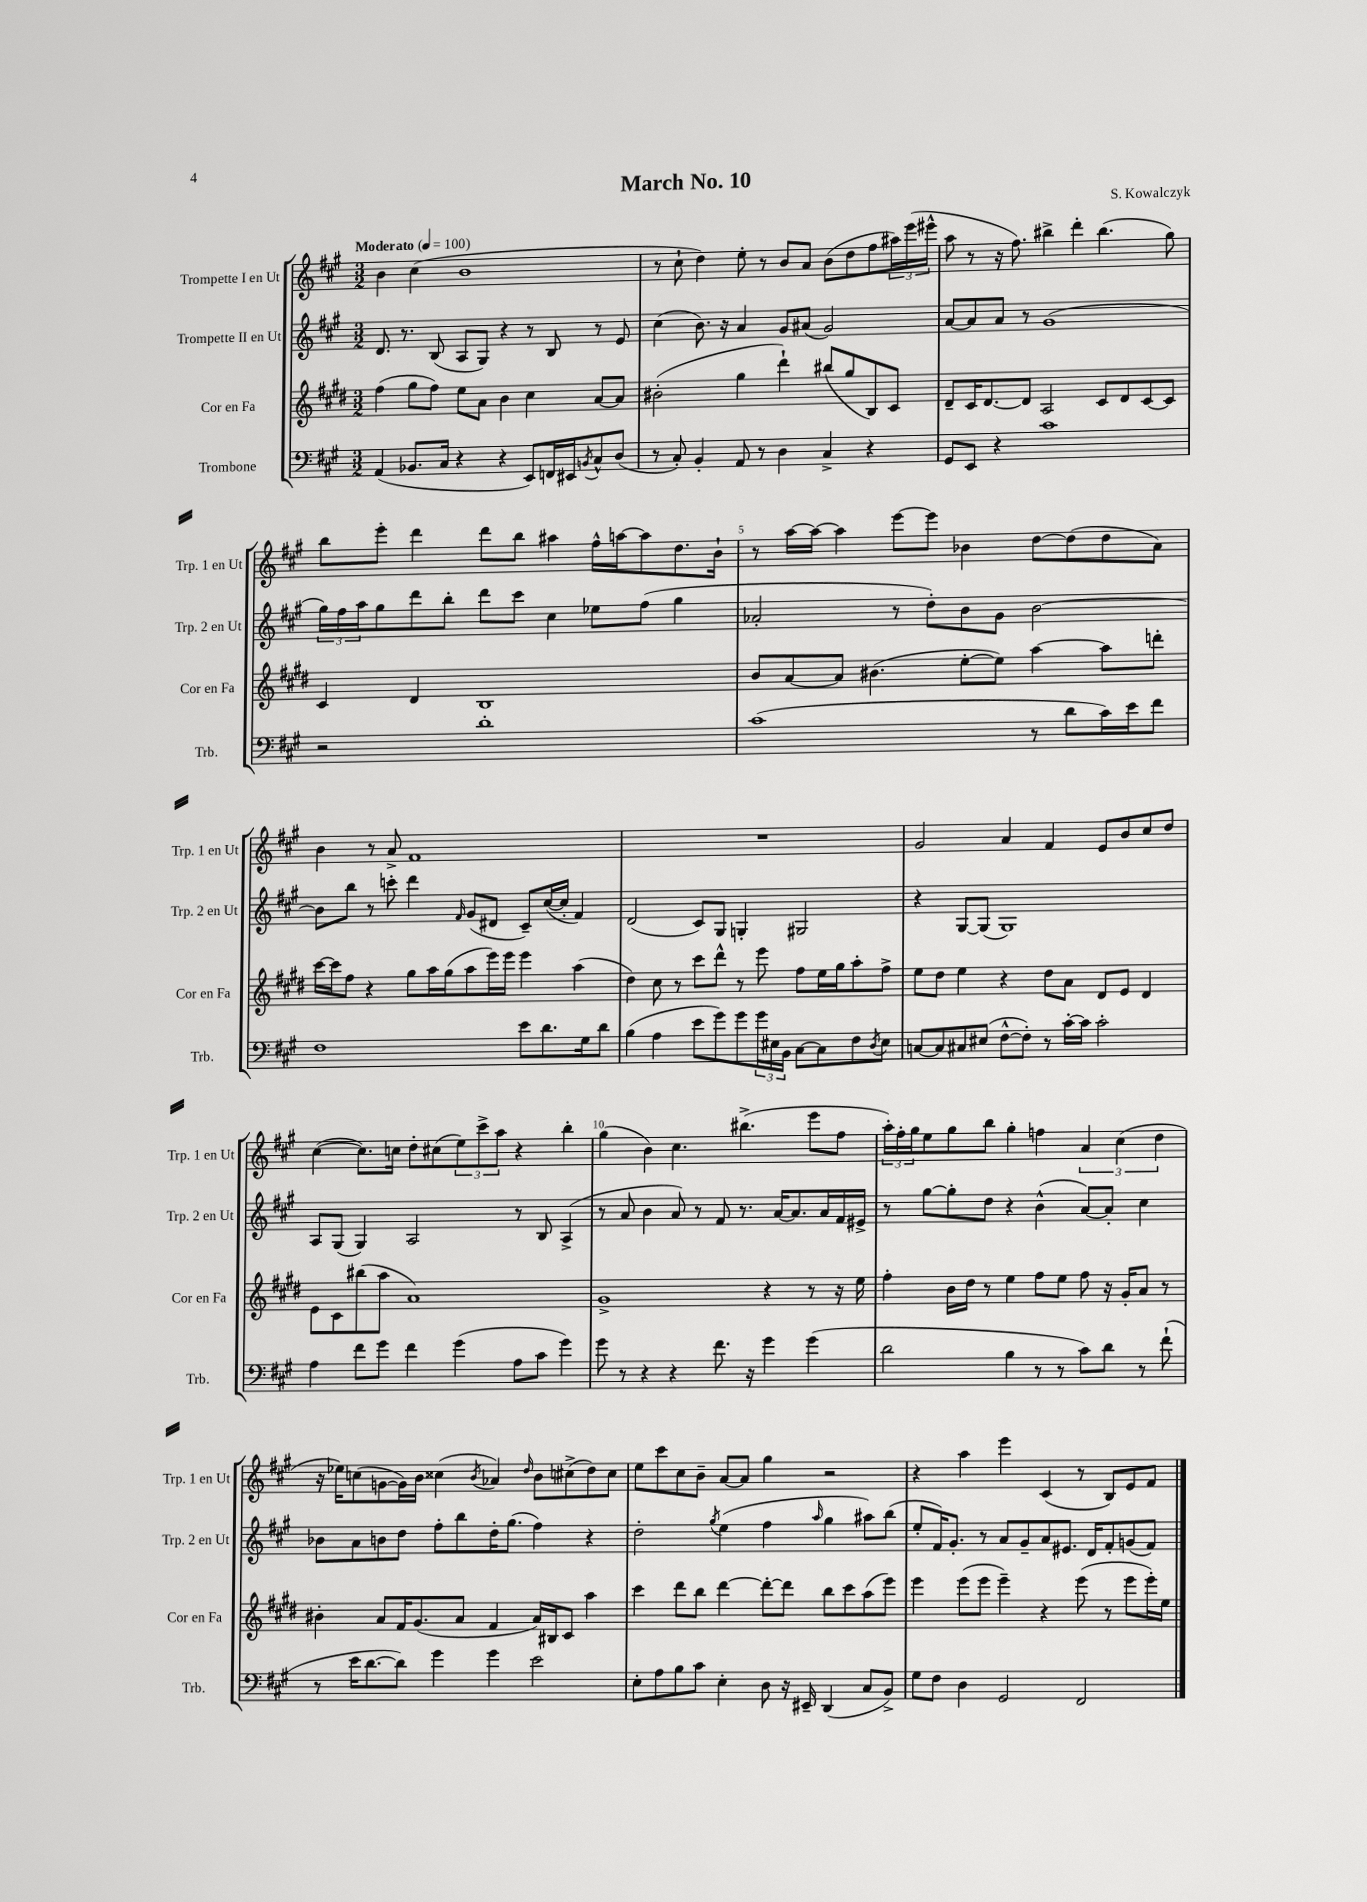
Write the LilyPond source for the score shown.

\header { title = "March No. 10" composer = "S. Kowalczyk" }
<<
\new StaffGroup <<
\new Staff = "s0" \with { instrumentName = "Trompette I en Ut" shortInstrumentName = "Trp. 1 en Ut" } {
    \clef treble \key a \major \numericTimeSignature \time 3/2 \tempo "Moderato" 4 = 100
    b'4 cis''4( b'1 |
    r8 cis''8-! d''4) e''8-. r8 b'8 a'8 b'8( d''8 fis''8 \tuplet 3/2 { ais''16) e'''16( eis'''16-^ } |
    a''8 r8 r16 fis''8.) bis''4-> d'''4-. bis''4.( gis''8) |
    b''8 e'''8-. d'''4 d'''8 b''8 ais''4 fis''16-^ a''16~ a''8 d''8. b'16-! |
    r8 a''16~ a''16~ a''4 e'''8~ e'''8 bes'4 d''8~ d''8( d''8 a'8) |
    b'4 r8 a'8-> fis'1 |
    R1. |
    gis'2 a'4 fis'4 e'8 b'8 cis''8 d''8 |
    cis''4~( cis''8.) c''16 d''8-. cis''8( \tuplet 3/2 { e''8) cis'''8-> a''8 } r4 b''4-. |
    gis''4( b'4) cis''4. bis''4.->( e'''8 fis''8 |
    \tuplet 3/2 { a''16-.) fis''16-. gis''16 } e''8 gis''8 b''8 gis''4-. f''4 \tuplet 3/2 { a'4 cis''4( d''4 } |
    r16 ees''16) c''8( g'8~ g'16) b'16 cisis''4( \acciaccatura { b'8 } aes'4) \grace { d''16 } b'8 cis''8->( d''8) cis''8 |
    e''8 cis'''8 cis''8 b'8-- a'8~ a'8 gis''4 r2 |
    r4 a''4 e'''4 cis'4( r8 b8) e'8 fis'8 \bar "|." |
}
\new Staff = "s1" \with { instrumentName = "Trompette II en Ut" shortInstrumentName = "Trp. 2 en Ut" } {
    \clef treble \key a \major \numericTimeSignature \time 3/2
    d'8. r8. b8( a8 gis8) r4 r8 b8 r8 e'8 |
    cis''4( b'8.) r16 a'4 gis'8 ais'8( gis'2) |
    a'8~ a'8 a'8 r8 gis'1( |
    \tuplet 3/2 { gis''16) fis''16 a''16 } gis''8 d'''8 b''8-. d'''8 cis'''8 cis''4 ees''8 fis''8( gis''4 |
    aes'2-. r8 d''8-.) b'8 gis'8 b'2~ |
    b'8 b''8 r8 c'''8-. d'''4 \grace { fis'16 } gis'8( dis'8 cis'8--) cis''16~( cis''16-. fis'4) |
    d'2( cis'8) gis8 g4-. gis2 |
    r4 gis8~ gis8( gis1) |
    a8 gis8( gis4) a2 r8 b8 a4->( |
    r8 a'8 b'4 a'8) r8 fis'8 r8. a'16~ a'8. a'16 fis'16 eis'16-> |
    r8 gis''8~ gis''8-. d''8 r4 b'4-^( a'8~) a'8-. cis''4 |
    bes'8 a'8 b'8 d''8 fis''8-. b''8 d''16-. gis''8.( fis''4) r4 |
    d''2-. \acciaccatura { gis''8 } e''4( fis''4 \grace { a''16 } gis''4 ais''8) b''8( |
    e''8-. fis'16) gis'8.-. r8 a'8 gis'8-- a'8 eis'8. d'16 fis'8-. g'8( fis'8) \bar "|." |
}
\new Staff = "s2" \with { instrumentName = "Cor en Fa" shortInstrumentName = "Cor en Fa" } {
    \clef treble \key e \major \numericTimeSignature \time 3/2
    fis''4( gis''8 fis''8) e''8 a'8 b'4 cis''4 a'8~ a'8 |
    bis'2-.( gis''4 dis'''4-!) bis''8( gis''8 b8) cis'8 |
    dis'8-- cis'16 dis'8.~ dis'8 a2 cis'8 dis'8 cis'8~ cis'8 |
    cis'4 dis'4 b1 |
    b'8 a'8~ a'8 bis'4.( e''8~-. e''8) a''4~ a''8 d'''8-. |
    cis'''16~ cis'''16 fis''8 r4 gis''8 a''16 gis''16( a''8 e'''16) e'''16 e'''4 a''4( |
    dis''4) cis''8 r8 cis'''8 dis'''8-^ r8 e'''8 fis''8 e''16 gis''16 a''8-. fis''8-> |
    e''8 dis''8 e''4 r4 dis''8 a'8 dis'8 e'8 dis'4 |
    e'8 cis'8 bis''8( a''8 a'1) |
    gis'1-> r4 r8 r16 e''16 |
    fis''4-. b'16 dis''16 r8 e''4 fis''8 e''8 fis''8 r16 gis'16-. a'8 r8 |
    bis'4-. a'8 fis'16 gis'8.( a'8 fis'4 a'16) bis16 cis'8 a''4 |
    cis'''4 dis'''8 b''8 dis'''4~ dis'''8~-. dis'''8 b''8 cis'''8 a''8( e'''8) |
    e'''4 e'''8( e'''8 e'''4--) r4 e'''8( r8 e'''8 e'''16-.) e''16 \bar "|." |
}
\new Staff = "s3" \with { instrumentName = "Trombone" shortInstrumentName = "Trb." } {
    \clef bass \key a \major \numericTimeSignature \time 3/2
    a,4( bes,8. cis16 r4 r4 e,8) f,16 eis,16 \acciaccatura { b,8 } cis8-^ d8( |
    r8 cis8-.) b,4-. a,8 r8 d4 cis4-> r4 |
    gis,8 e,8 r4 cis'1 |
    r2 d'1-. |
    cis'1( r8 d'8 cis'16) e'16 fis'8 |
    fis1 e'8 d'8. gis16 d'8 |
    b4( a4 e'8 gis'8) gis'8 \tuplet 3/2 { gis'16 eis16 b,16 } cis8~ cis8 fis8 \acciaccatura { d8 } eis8 |
    c8~ c8 cis8 eis8( fis8~-^ fis8-.) r8 cis'16~-. cis'16 cis'2-. |
    a4 fis'8 gis'8 fis'4 gis'4( a8 cis'8 gis'4) |
    gis'8 r8 r4 r4 fis'8. r16 gis'4 gis'4( |
    d'2 b4 r8 r8 cis'8) d'8 r8 fis'8-!( |
    r8 e'16 d'8.~ d'8) gis'4 gis'4 e'2 |
    e8-. a8 b8 cis'8 e4-. d8 r16 eis,16-- d,4( cis8 b,8->) |
    gis8 fis8 d4 gis,2 fis,2 \bar "|." |
}
>>
>>
\layout { \context { \Score \override BarNumber.break-visibility = ##(#f #t #t) barNumberVisibility = #(every-nth-bar-number-visible 5) } }
